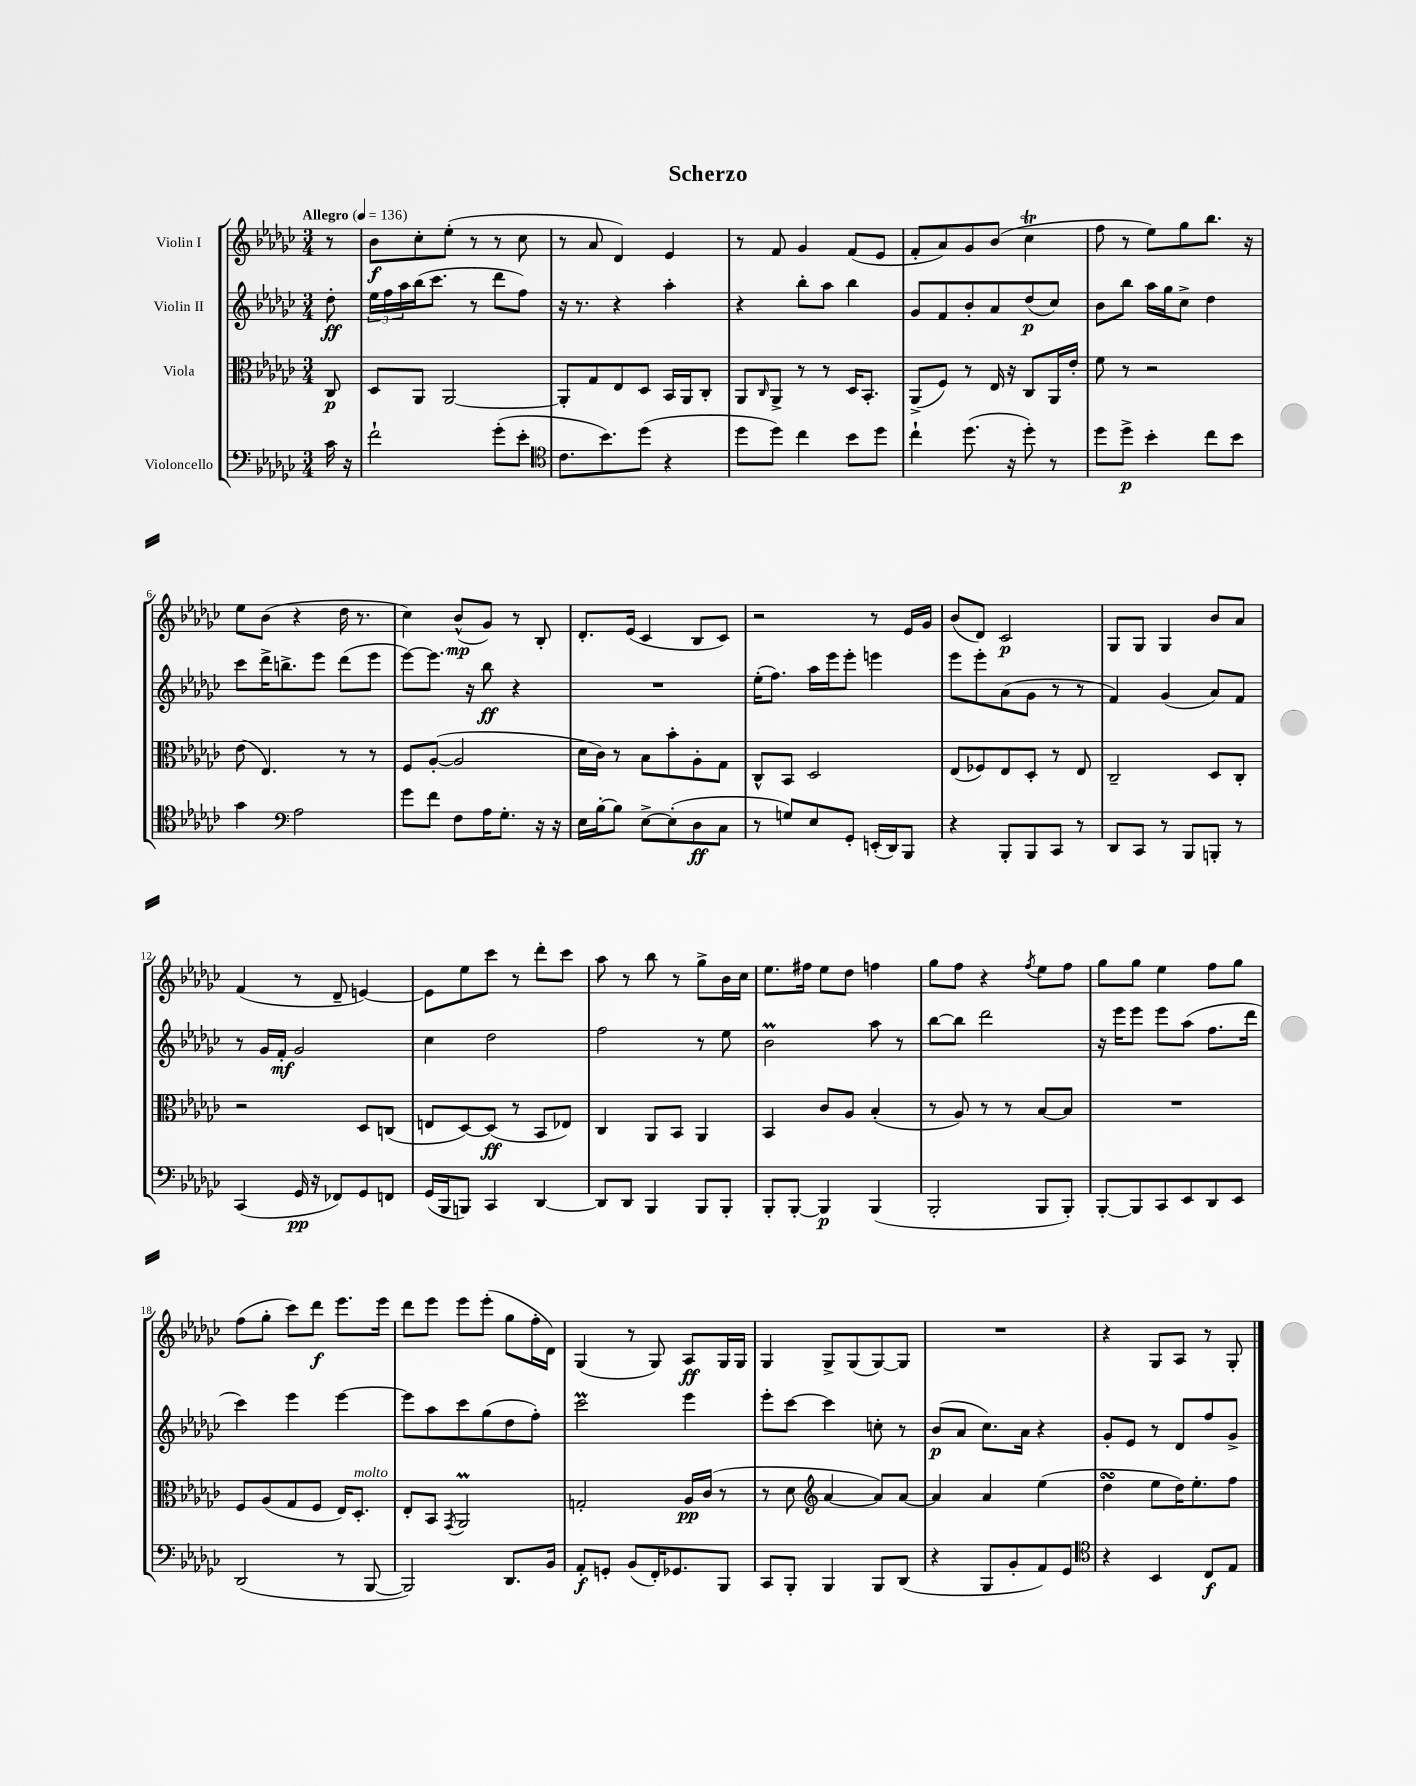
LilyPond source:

\header { title = "Scherzo" }
<<
\new StaffGroup <<
\new Staff = "s0" \with { instrumentName = "Violin I" } {
    \clef treble \key ges \major \numericTimeSignature \time 3/4 \partial 8 \tempo "Allegro" 4 = 136
    r8 |
    bes'8\f ces''8-. ees''8-.( r8 r8 ces''8 |
    r8 aes'8 des'4) ees'4 |
    r8 f'8 ges'4 f'8( ees'8 |
    f'8-. aes'8) ges'8 bes'8( ces''4\trill |
    f''8 r8 ees''8) ges''8 bes''8. r16 |
    ees''8 bes'8( r4 des''16 r8. |
    ces''4) bes'8-^\mp( ges'8) r8 bes8-. |
    des'8.-. ees'16( ces'4 bes8 ces'8) |
    r2 r8 ees'16 ges'16 |
    bes'8( des'8) ces'2\p |
    ges8 ges8 ges4 bes'8 aes'8 |
    f'4( r8 des'8-- e'4~) |
    e'8 ees''8 ces'''8 r8 des'''8-. ces'''8 |
    aes''8 r8 bes''8 r8 ges''8-> bes'16 ces''16 |
    ees''8. fis''16 ees''8 des''8 f''4 |
    ges''8 f''8 r4 \acciaccatura { f''8 } ees''8 f''8 |
    ges''8 ges''8 ees''4 f''8 ges''8 |
    f''8( ges''8-. ces'''8) des'''8\f ees'''8. ees'''16 |
    des'''8 ees'''8 ees'''8 ees'''8-.( ges''8 f''16-. des'16) |
    ges4( r8 ges8) aes8\ff ges16 ges16 |
    ges4 ges8-> ges8( ges8~) ges8 |
    R2. |
    r4 ges8 aes8 r8 ges8-. \bar "|." |
}
\new Staff = "s1" \with { instrumentName = "Violin II" } {
    \clef treble \key ges \major \numericTimeSignature \time 3/4 \partial 8
    des''8-.\ff |
    \tuplet 3/2 { ees''16 f''16 aes''16 } bes''16( ces'''8. r8 des'''8 f''8) |
    r16 r8. r4 aes''4-. |
    r4 bes''8-. aes''8 bes''4 |
    ges'8 f'8 bes'8-. aes'8 des''8\p( ces''8) |
    bes'8 bes''8 aes''16 ges''16 ces''8-> des''4 |
    ces'''8 des'''16-> b''8.-> ees'''8 des'''8( ees'''8 |
    ees'''8~) ees'''8. r16 bes''8\ff r4 |
    R2. |
    ees''16-.( f''8.) aes''16 ees'''16 ees'''8-. e'''4 |
    ees'''8 ees'''8-. aes'8( ges'8 r8 r8 |
    f'4) ges'4( aes'8) f'8 |
    r8 ges'16 f'16-.\mf ges'2 |
    ces''4 des''2 |
    f''2 r8 ees''8 |
    bes'2\prall aes''8 r8 |
    bes''8~ bes''8 des'''2 |
    r16 ees'''16 ees'''8 ees'''8 aes''8( f''8. des'''16 |
    ces'''4) ees'''4 ees'''4~ |
    ees'''8 aes''8 ces'''8 ges''8( des''8 f''8-.) |
    ces'''2\prall ees'''4 |
    ees'''8-. ces'''8~ ces'''4 c''8-. r8 |
    bes'8\p( aes'8 ces''8.) aes'16 r4 |
    ges'8-. ees'8 r8 des'8 f''8 ges'8-> \bar "|." |
}
\new Staff = "s2" \with { instrumentName = "Viola" } {
    \clef alto \key ges \major \numericTimeSignature \time 3/4 \partial 8
    ces8\p |
    des8 aes,8 aes,2~ |
    aes,8-. ges8 ees8 des8 bes,16 aes,16 ces8-. |
    aes,8 \grace { ces16 } aes,8-> r8 r8 des16 bes,8.-. |
    aes,8->( f8) r8 ees16 r16 ces8 aes,16 ees'16-. |
    f'8 r8 r2 |
    ees'8( ees4.) r8 r8 |
    f8 aes8~-.( aes2 |
    des'16 ces'16) r8 bes8 bes'8-. aes8-. ges8 |
    ces8-^ bes,8 des2 |
    ees8( fes8) ees8 des8-. r8 ees8 |
    ces2-- des8 ces8-. |
    r2 des8 c8( |
    e8 des8~) des8\ff( r8 bes,8 ees8) |
    ces4 aes,8 bes,8 aes,4 |
    bes,4 ces'8 aes8 bes4-.( |
    r8 aes8) r8 r8 bes8~ bes8 |
    R2. |
    f8 aes8( ges8 f8 ees16) des8.-.^\markup { \italic "molto" } |
    ees8-. bes,8 \acciaccatura { ges,8 } aes,2\prall |
    g2-. aes16\pp ces'16( r8 |
    r8 des'8 \clef treble aes'4~ aes'8) aes'8~ |
    aes'4 aes'4 ees''4( |
    des''4\turn ees''8 des''16) ees''8.-. f''8 \bar "|." |
}
\new Staff = "s3" \with { instrumentName = "Violoncello" } {
    \clef bass \key ges \major \numericTimeSignature \time 3/4 \partial 8
    ces'16 r16 |
    f'2-! ges'8-.( ees'8-. |
    \clef tenor ces'8. bes'8.) des''8( r4 |
    des''8 des''8) ces''4 bes'8 des''8 |
    ces''4-! des''8.( r16 des''8-.) r8 |
    des''8 des''8->\p bes'4-. ces''8 bes'8 |
    ges'4 \clef bass aes2 |
    ges'8 f'8 f8 aes16 ges8.-. r16 r16 |
    ees16 bes16~-. bes8 ees8~-> ees8-.( des8\ff ces8 |
    r8 g8) ees8 ges,8-. e,16-.( des,16) bes,,8 |
    r4 bes,,8-. bes,,8 ces,8 r8 |
    des,8 ces,8 r8 bes,,8 b,,8-. r8 |
    ces,4( ges,16\pp r16 fes,8) ges,8 f,8 |
    ges,16( bes,,16 b,,8) ces,4 des,4~ |
    des,8 des,8 bes,,4 bes,,8 bes,,8-. |
    bes,,8-. bes,,8~-. bes,,4\p bes,,4( |
    bes,,2-. bes,,8 bes,,8-.) |
    bes,,8~-. bes,,8 ces,8 ees,8 des,8 ees,8 |
    des,2( r8 bes,,8~ |
    bes,,2) des,8. bes,16 |
    aes,8-.\f g,8-. bes,8( f,16-.) ges,8. bes,,8 |
    ces,8 bes,,8-. bes,,4 bes,,8 des,8( |
    r4 bes,,8 bes,8-. aes,8) ges,8 |
    \clef tenor r4 bes,4 ces8\f ees8 \bar "|." |
}
>>
>>
